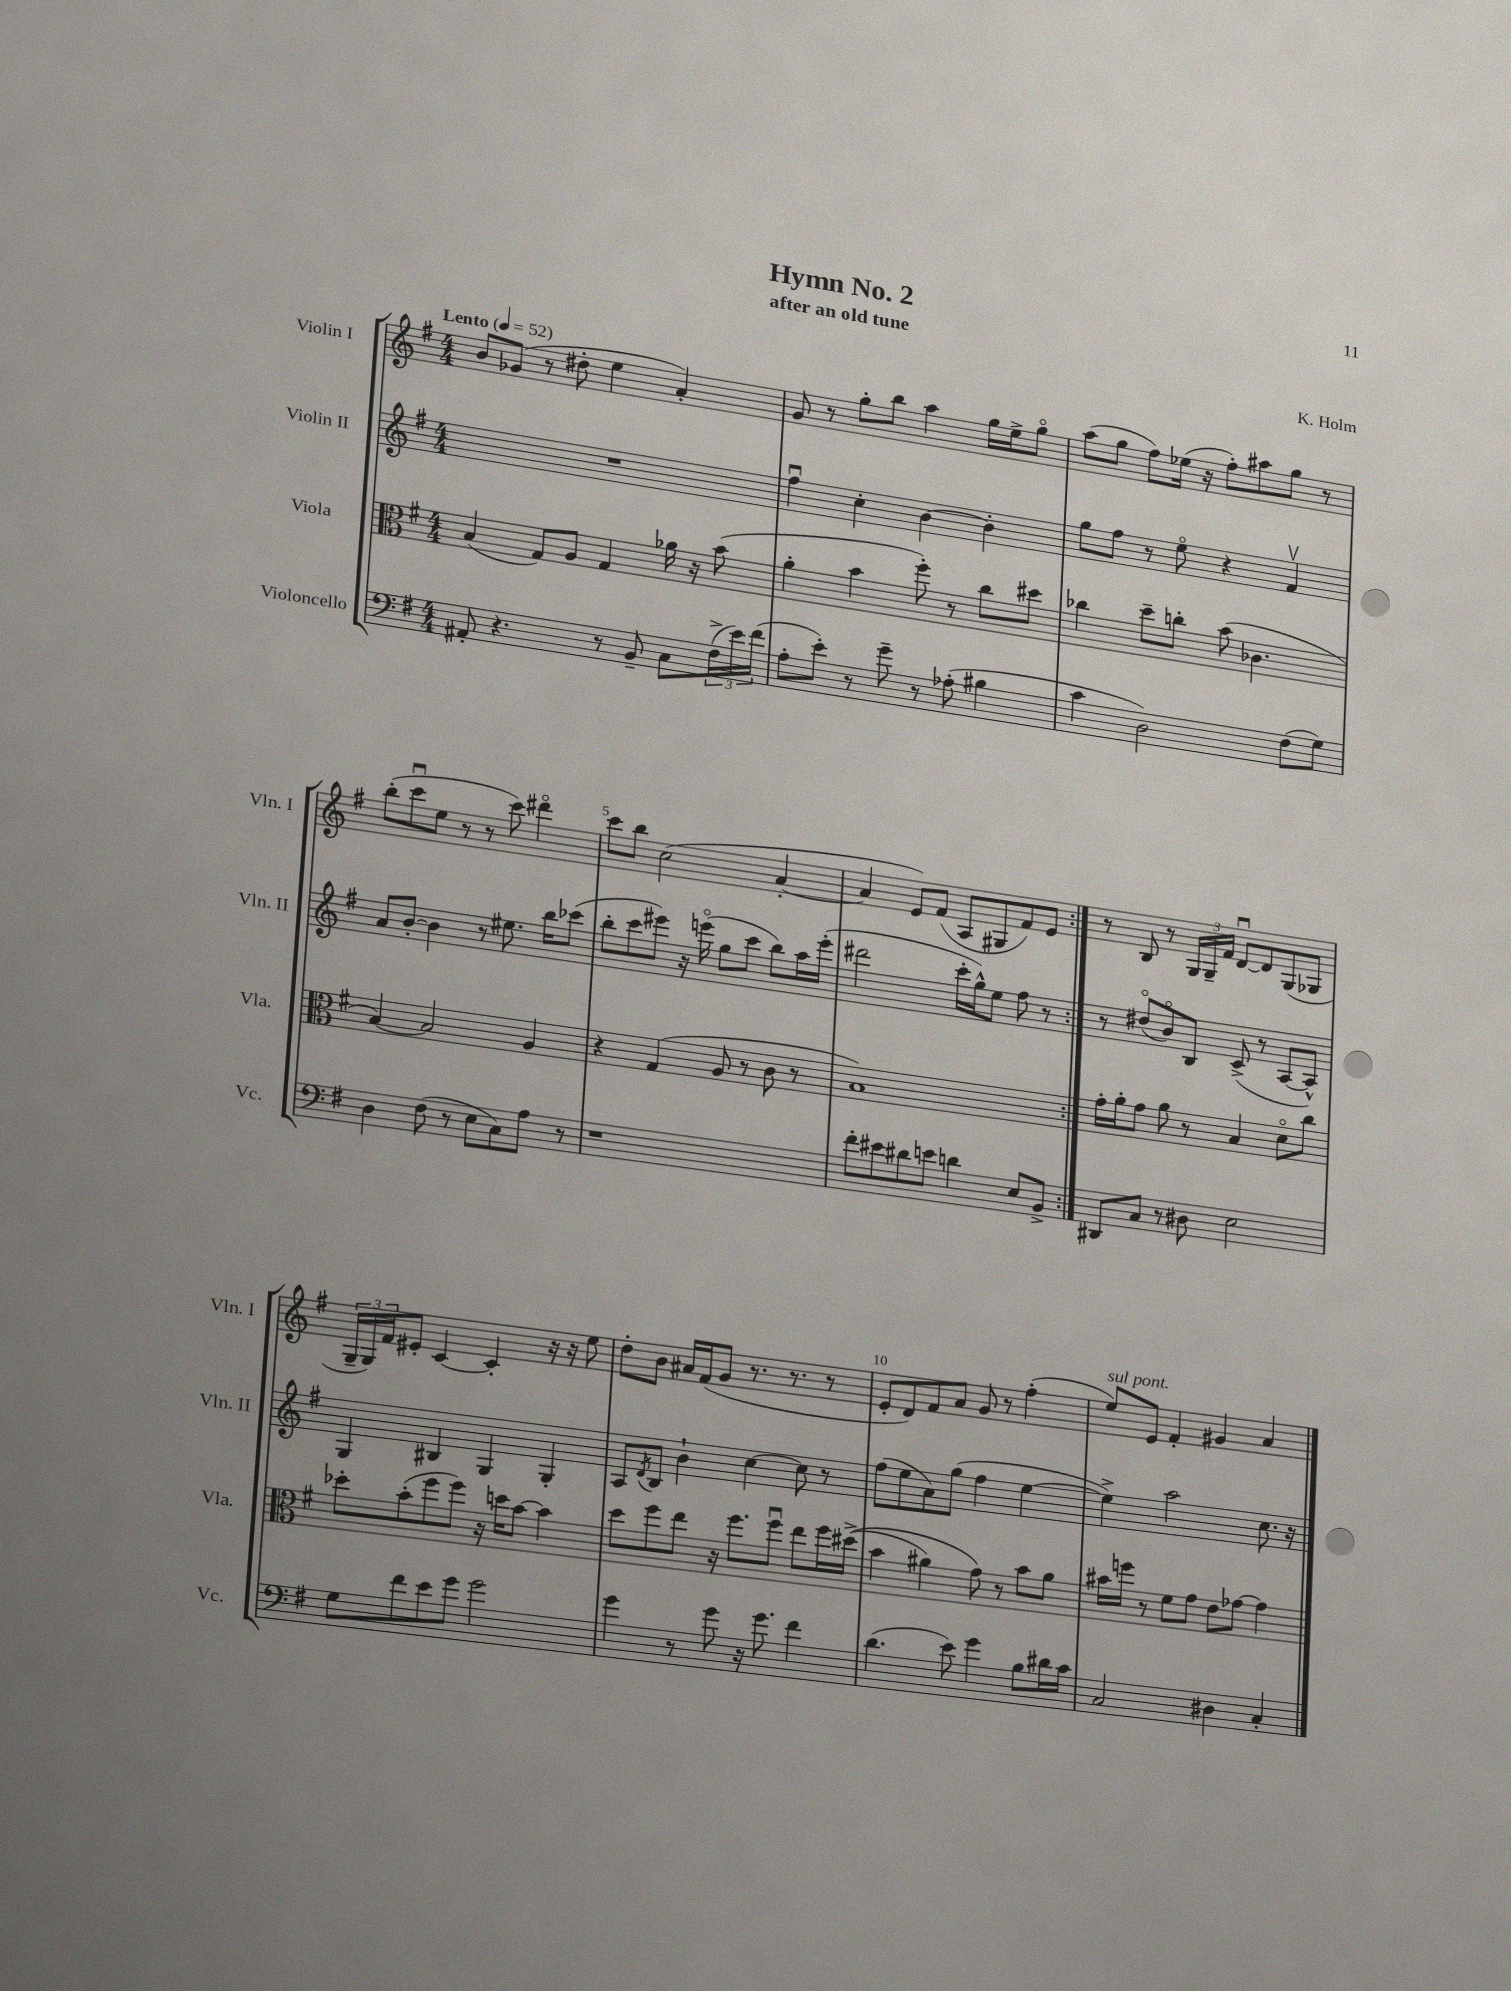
\header { title = "Hymn No. 2" composer = "K. Holm" subtitle = "after an old tune" }
<<
\new StaffGroup <<
\new Staff = "s0" \with { instrumentName = "Violin I" shortInstrumentName = "Vln. I" } {
    \clef treble \key g \major \numericTimeSignature \time 4/4 \tempo "Lento" 4 = 52
    \repeat volta 2 { b'8 ges'8( r8 dis''8-. e''4 a'4-.) |
    g'8 r8 g''8-. b''8 a''4 g''16 e''16-> g''8\flageolet |
    a''8( g''8 fis''8) ees''16( r16 fis''8-.) ais''8 g''8 r8 |
    b''8-.( c'''8\downbow e''8 r8 r8 c'''8) dis'''4\flageolet |
    c'''8 b''8 c''2( a'4~-. |
    a'4 e'8) fis'8( a8 gis8 fis'8) e'8 | }
    r8 b8 r8 \tuplet 3/2 { g16 g16-- fis'16 } d'8~\downbow d'8 g8( ges8 |
    \tuplet 3/2 { g16-- g16) fis'16 } eis'8-. c'4~ c'4-. r16 r16 e''8 |
    d''8-. b'8 ais'16 fis'16( g'8 r8. r8. r8 |
    e'8-. d'8) fis'8 a'8 g'8 r8 fis''4-.( |
    e''8^\markup { \italic "sul pont." }) e'8 fis'4-. gis'4 a'4 \bar "|." |
}
\new Staff = "s1" \with { instrumentName = "Violin II" shortInstrumentName = "Vln. II" } {
    \clef treble \key g \major \numericTimeSignature \time 4/4
    \repeat volta 2 { R1 |
    fis''4\downbow c''4-. b'4~ b'4-. |
    g''8 fis''8 r8 e''8\flageolet r4 fis'4\upbow |
    a'8 b'8~-. b'4 r8 eis''8. b''16 ces'''8( |
    b''8-. c'''8 eis'''8) r16 e'''16\flageolet( g''8 c'''8 b''8) a''16 e'''16-.( |
    dis'''2 c'''16-. g''16-^) e''8 fis''8 r8 | }
    r8 dis''8\flageolet( b'8\flageolet) b8 c'8->( r8 a8~ a8-^) |
    g4 bis4 g4 g4-. |
    a8 \acciaccatura { d'8 } b8 b'4-! c''4~ c''8 r8 |
    fis''8( e''8 a'8) g''8( fis''4 e''4~ |
    e''4->) a''2 c''8. r16 \bar "|." |
}
\new Staff = "s2" \with { instrumentName = "Viola" shortInstrumentName = "Vla." } {
    \clef alto \key g \major \numericTimeSignature \time 4/4
    \repeat volta 2 { b4( g8) a8 g4 aes'16 r16 b'8( |
    a'4-. b'4 fis''8-.) r8 c''8 dis''8 |
    ces''4 d''8-- c''8-. b'8( ces'4. |
    b4~) b2 a4 |
    r4 g4( a8 r8 c'8 r8 |
    b1) | }
    g'16-. a'16-. g'8 a'8 r8 b4 d'8\flageolet c''8 |
    des''8-. b'8-.( fis''8 fis''8) r16 d''16 b'8~ b'4 |
    d''8 fis''8 e''8 r16 fis''8. fis''8\downbow e''8 fis''16 dis''16->(\( |
    b'4 ais'4) g'8\) r8 b'8 ais'8 |
    bis'16 f''16 r8 fis'8 g'8 e'8 ges'8~ ges'4 \bar "|." |
}
\new Staff = "s3" \with { instrumentName = "Violoncello" shortInstrumentName = "Vc." } {
    \clef bass \key g \major \numericTimeSignature \time 4/4
    \repeat volta 2 { ais,8-. r4. r8 b,8-- c8 \tuplet 3/2 { fis16->( e'16) fis'16( } |
    a8-. e'8-.) r8 g'8-- r8 aes8-.( bis4 |
    c'4 d2) fis8( g8) |
    d4 fis8( r8 e8 c8) a8 r8 |
    r1 |
    fis'8-. eis'8 dis'8 e'8 d'4 e8 b,8-> | }
    dis,8 c8 r8 dis8 e2 |
    g8 fis'8 e'8 g'8 g'2 |
    g'4 r8 g'8 r16 g'8. fis'4 |
    d'4.( e'8) g'4 b8 dis'16 c'16 |
    c2 dis4 c4-. \bar "|." |
}
>>
>>
\layout { \context { \Score \override BarNumber.break-visibility = ##(#f #t #t) barNumberVisibility = #(every-nth-bar-number-visible 5) } }
